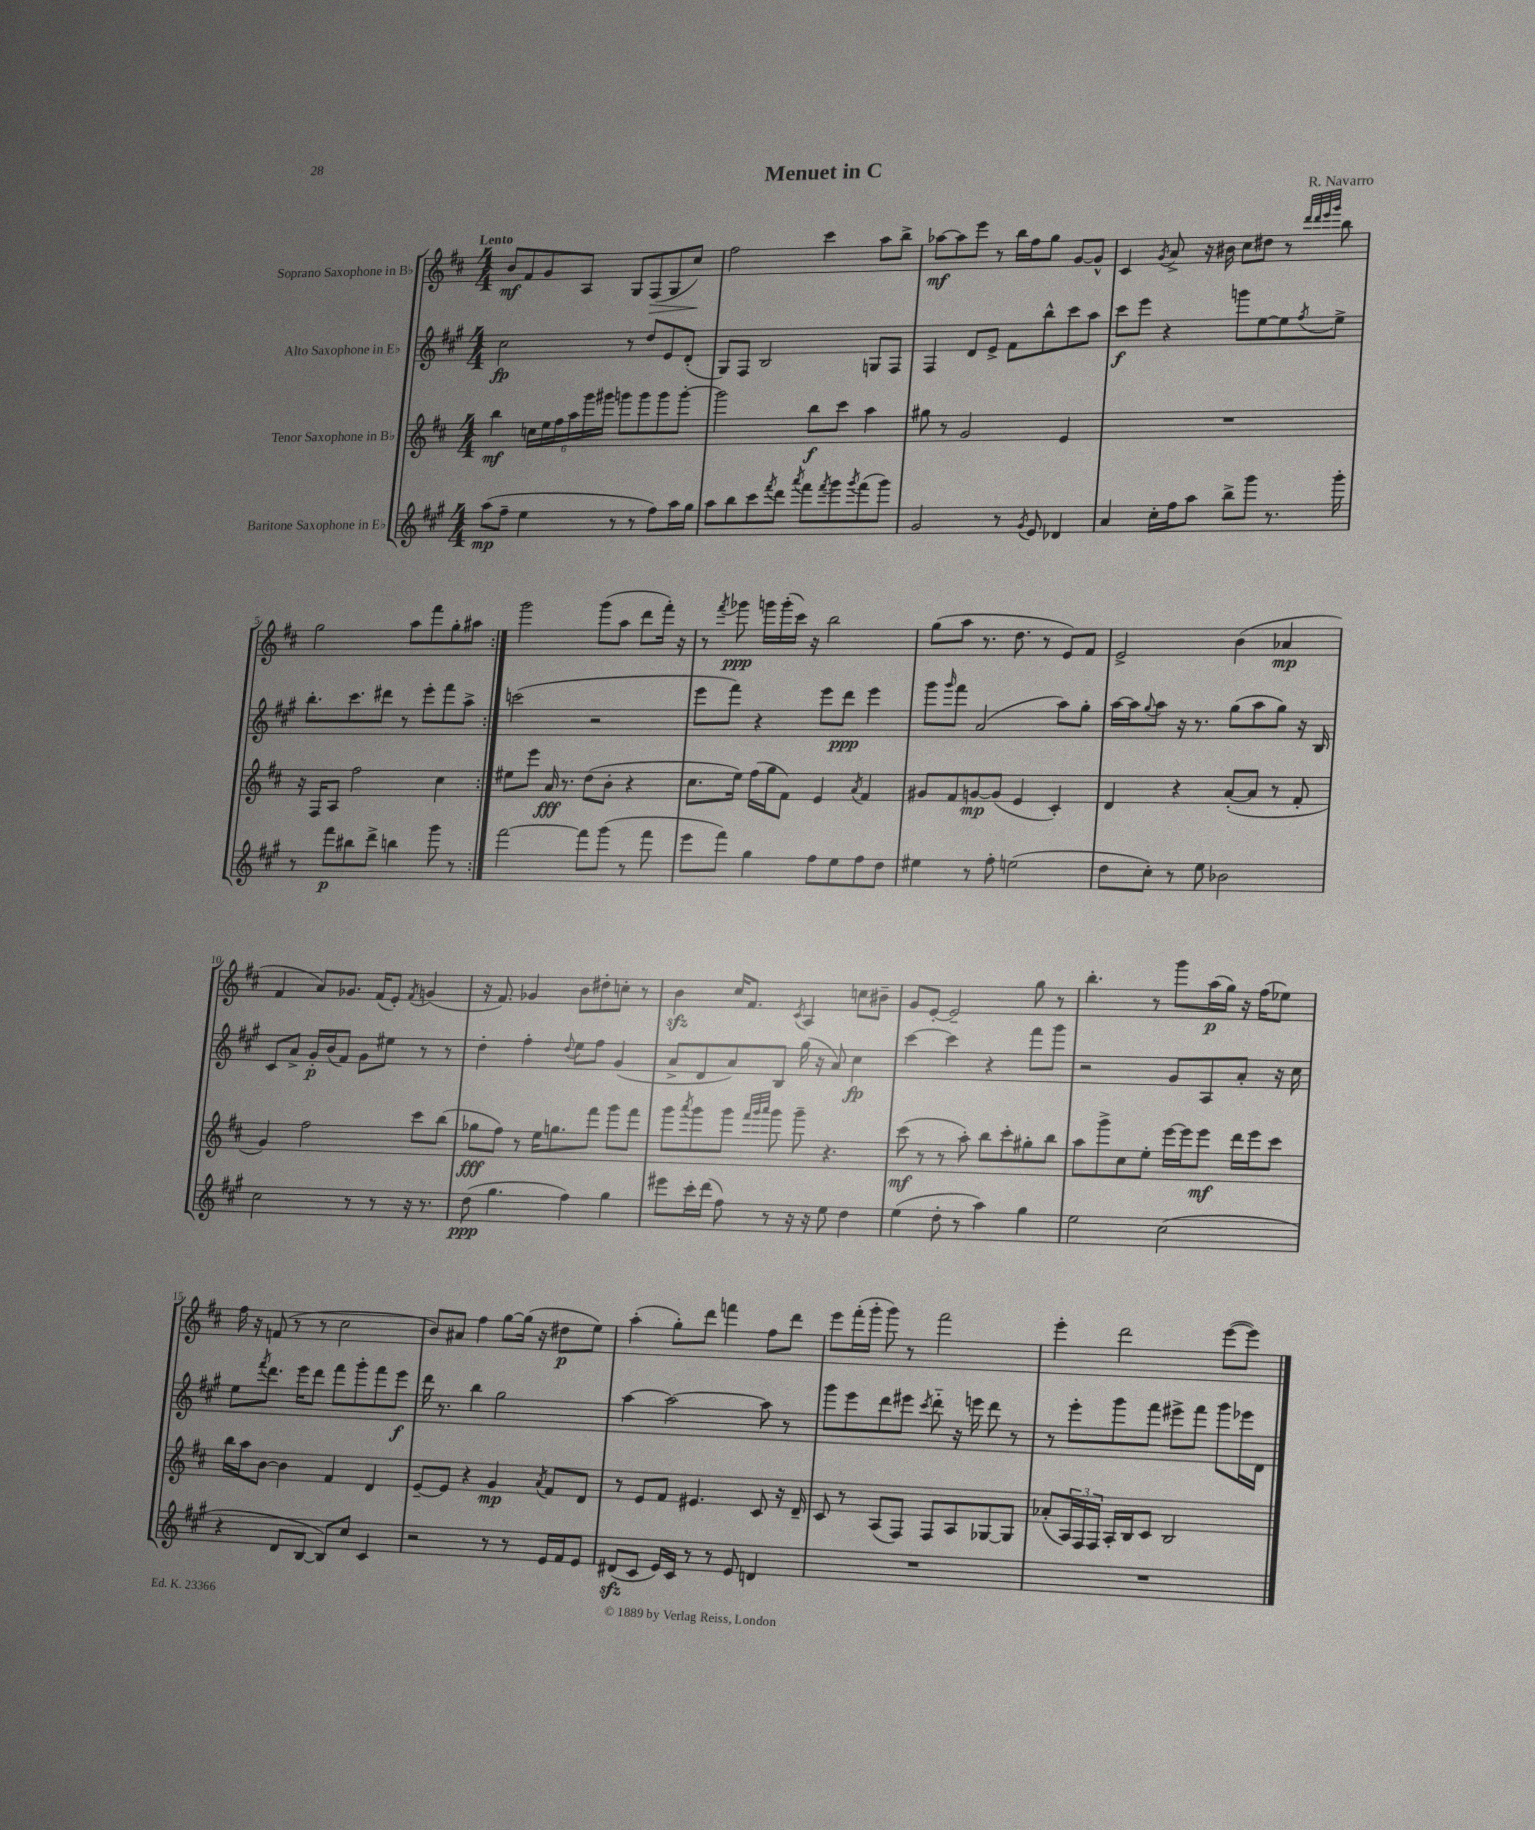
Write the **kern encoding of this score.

**kern	**kern	**kern	**kern
*staff4	*staff3	*staff2	*staff1
*clefG2	*clefG2	*clefG2	*clefG2
*k[f#c#g#]	*k[f#c#]	*k[f#c#g#]	*k[f#c#]
*M4/4	*M4/4	*M4/4	*M4/4
(8aa	4bb	2cc#	8b
8ff#~	.	.	8f#
4ee	24cc	.	8g
.	24ee	.	.
.	24ff#	.	.
.	24aa	.	8A
.	24ggg	.	.
.	24ggg#	.	.
8r	8ggg	8r	8G
8r	8ggg	8dd	(8F#
8ff#)	8ggg	8e	8G
16aa	[8ggg'	(8d'	8cc#)
16gg#	.	.	.
=	=	=	=
8aa	2ggg]	8G#)	2ff#
8bb	.	8F#	.
8ccc#	.	2B	.
8qfff#	.	.	.
8ddd	.	.	.
8qaaa	.	.	.
8fff#	8bb	.	4ccc#
8qfff#	.	.	.
8ggg#	8ccc#	.	.
8qggg#	.	.	.
(8fff#	4aa	8G	8aa
8ggg#)	.	8F#	8bb^
=	=	=	=
2g#	8gg#	4F#	[8aa-
.	8r	.	8aa-]
.	2g	8d	8eee
.	.	8e^	8r
8r	.	8f#	16bb
.	.	.	16ff#
8qg#	.	.	.
8e	.	8bb^^	8gg
4d-	4e	8ccc#	[8g
.	.	8aa	8g^^]
=	=	=	=
4a	1r	8ccc#	4c#
.	.	8eee	.
.	.	.	8qg
16cc#'	.	4r	8a^
16ff#	.	.	.
8aa	.	.	16r
.	.	.	16b#
8bb^	.	8ggg	8cc#
8ggg#	.	[8ee	8dd#
8.r	.	8ee]	8r
.	.	.	32qqddd
.	.	.	32qqddd
.	.	.	32qqeee
.	.	8qff#	32qqggg
.	.	8ee^	8bb
16ggg#'	.	.	.
=	=	=	=
8r	16r	8.bb'	2gg
.	16F#	.	.
8fff#	8A	.	.
.	.	8.ccc#	.
8bb#	2ff#	.	.
8ddd^	.	8ddd#	.
4bb	.	8r	8aa
.	.	8eee'	8fff#
8ggg#	4cc#	8fff#	8gg'
8r	.	8aa^	8aa#
=:|!	=:|!	=:|!	=:|!
[2fff#	8ee#	(2ccc	2ggg
.	8eee	.	.
.	16a	.	.
.	8.r	.	.
8fff#]	(8dd	2r	(8ggg
(8ggg#	8b'	.	8aa
8r	4r	.	8ddd
8fff#	.	.	16fff#')
.	.	.	16r
=	=	=	=
8eee	8.cc#	8eee	8r
.	.	.	8qfff#
8fff#)	.	8fff#)	8ggg-
.	16ee)	.	.
4gg#	(16ff#	4r	16ggg
.	16gg	.	(16ggg'
.	8f#)	.	16ccc#)
.	.	.	16r
8ff#	4e	8eee	2bb
8ee	.	8ddd	.
.	8qa	.	.
8ff#	4f#	4eee	.
8dd	.	.	.
=	=	=	=
4ee#	8g#	8ggg#	(8gg
.	.	16qqggg#	.
.	8f#	8fff#	8aa
8r	[8g	(2a	8.r
8ff#'	(8g]	.	.
.	.	.	8.dd
(2ee	4e	.	.
.	.	.	8r
.	4c#')	8aa)	8e)
.	.	8gg#'	8f#
=	=	=	=
8dd	4d	[16aa	2e^
.	.	16aa]	.
.	.	8qqgg#	.
8cc#')	.	8aa	.
8r	4r	16r	.
.	.	8.r	.
8ee	.	.	.
2b-	([8a'	(8gg#	(4b
.	8a]	8aa	.
.	8r	8gg#)	4a-
.	8f#'	16r	.
.	.	16B	.
=	=	=	=
2cc#	4g)	8c#	4f#
.	.	8a^	.
.	2ff#	16g#'	8a)
.	.	(16b	.
.	.	8f#)	8.g-
8r	.	8g#	.
.	.	.	(16f#
8r	.	8ee#	8e')
.	.	.	8qf#
16r	8ccc#	8r	(4g
8.r	.	.	.
.	(8bb	8r	.
=	=	=	=
(8dd	8gg-	4dd'	16r
.	.	.	8.f#)
4.gg#	8ff#)	.	.
.	8r	4ff#'	4g-
.	16ee	.	.
.	8.gg	.	.
.	.	8qqdd	.
4ff#)	.	8ee	8b
.	8fff#	8ff#	8dd#'
4gg#	8ggg	(4g#	8cc'
.	8fff#	.	8r
=	=	=	=
8eee#	8ggg	8a^	4b
.	8qaaa	.	.
16ccc#'	8ggg	8d	.
(16ddd	.	.	.
8ff#)	8ggg	8a)	16cc#
.	.	.	8.f#
.	32qqfff#	.	.
.	32qqggg	.	.
.	32qqaaa	.	.
8r	8ggg	8B	.
.	.	.	8qc#
16r	8ggg~	(16gg#	4A
16r	.	16r	.
8ee	4.r	8a)	.
4dd	.	4cc#	8cc
.	.	.	8b#~
=	=	=	=
(4ee	(8ccc#	[4ccc#	8g
.	8r	.	[8e'
8dd'	8r	4ccc#]	2e~]
8r	8aa')	.	.
4aa)	8bb	4r	.
.	8ccc#'	.	.
4gg#	8gg#'	8fff#	8gg
.	8bb	8ggg#	8r
=	=	=	=
2ee	8aa	2r	4.bb'
.	8ggg^	.	.
.	8cc#	.	.
.	8ee'	.	8r
(2cc#	[16eee	8g#	8ggg
.	16eee]	.	.
.	8eee	8A	(16aa
.	.	.	16gg)
.	16ddd	8a'	16r
.	16eee	.	(16ff#
.	8ccc#	16r	8ee-)
.	.	16cc#	.
=	=	=	=
4r	16bb	8ee	16ff#
.	16aa	.	16r
.	.	8qfff#	.
.	[8b	8.ddd	(8f
8d	4b]	.	8r
.	.	16eee	.
[8B	.	8ddd	8r
8B])	4f#	8fff#	2cc#
8cc#	.	8ggg#'	.
4c#	4d	8fff#	.
.	.	8eee	.
=	=	=	=
2r	[8e~	16ddd	8b)
.	.	8.r	.
.	8e]	.	8a#
.	4r	4bb	4ff#
8r	4g	2gg#	[8gg
8r	.	.	(16gg]
.	.	.	16r
.	8qa	.	.
16e	8f#	.	8dd#
16f#	.	.	.
8e	8d	.	8ee)
=	=	=	=
(8d#	8r	[4aa	(4aa'
8c#	8e	.	.
16e)	8f#	2aa_	8gg')
16c#	.	.	.
8r	4.e#	.	8ddd
8r	.	.	4fff
8e	.	.	.
4d	8c#	8aa]	8ff#
.	16r	8r	8ddd
.	16d~	.	.
=	=	=	=
1r	8c#	8ggg#	8eee
.	8r	8eee	(16fff#'
.	.	.	16ggg'
.	(8A	8ddd	8ggg)
.	8F#)	8eee#	8r
.	.	8qccc#	.
.	8F#	8ddd'~	2fff#
.	8A	16r	.
.	.	16eee	.
.	[8G-	8ddd	.
.	8G-]	8r	.
=	=	=	=
1r	(8a-'	8r	4eee'
.	24A)	8eee'	.
.	24F#	.	.
.	24F#	.	.
.	16A'	8ggg#	2ddd
.	16B	.	.
.	8c#	8fff#	.
.	2B	8eee#^	.
.	.	8fff#	.
.	.	8ggg#	([8eee
.	.	16eee-	8eee])
.	.	16d	.
==	==	==	==
*-	*-	*-	*-
